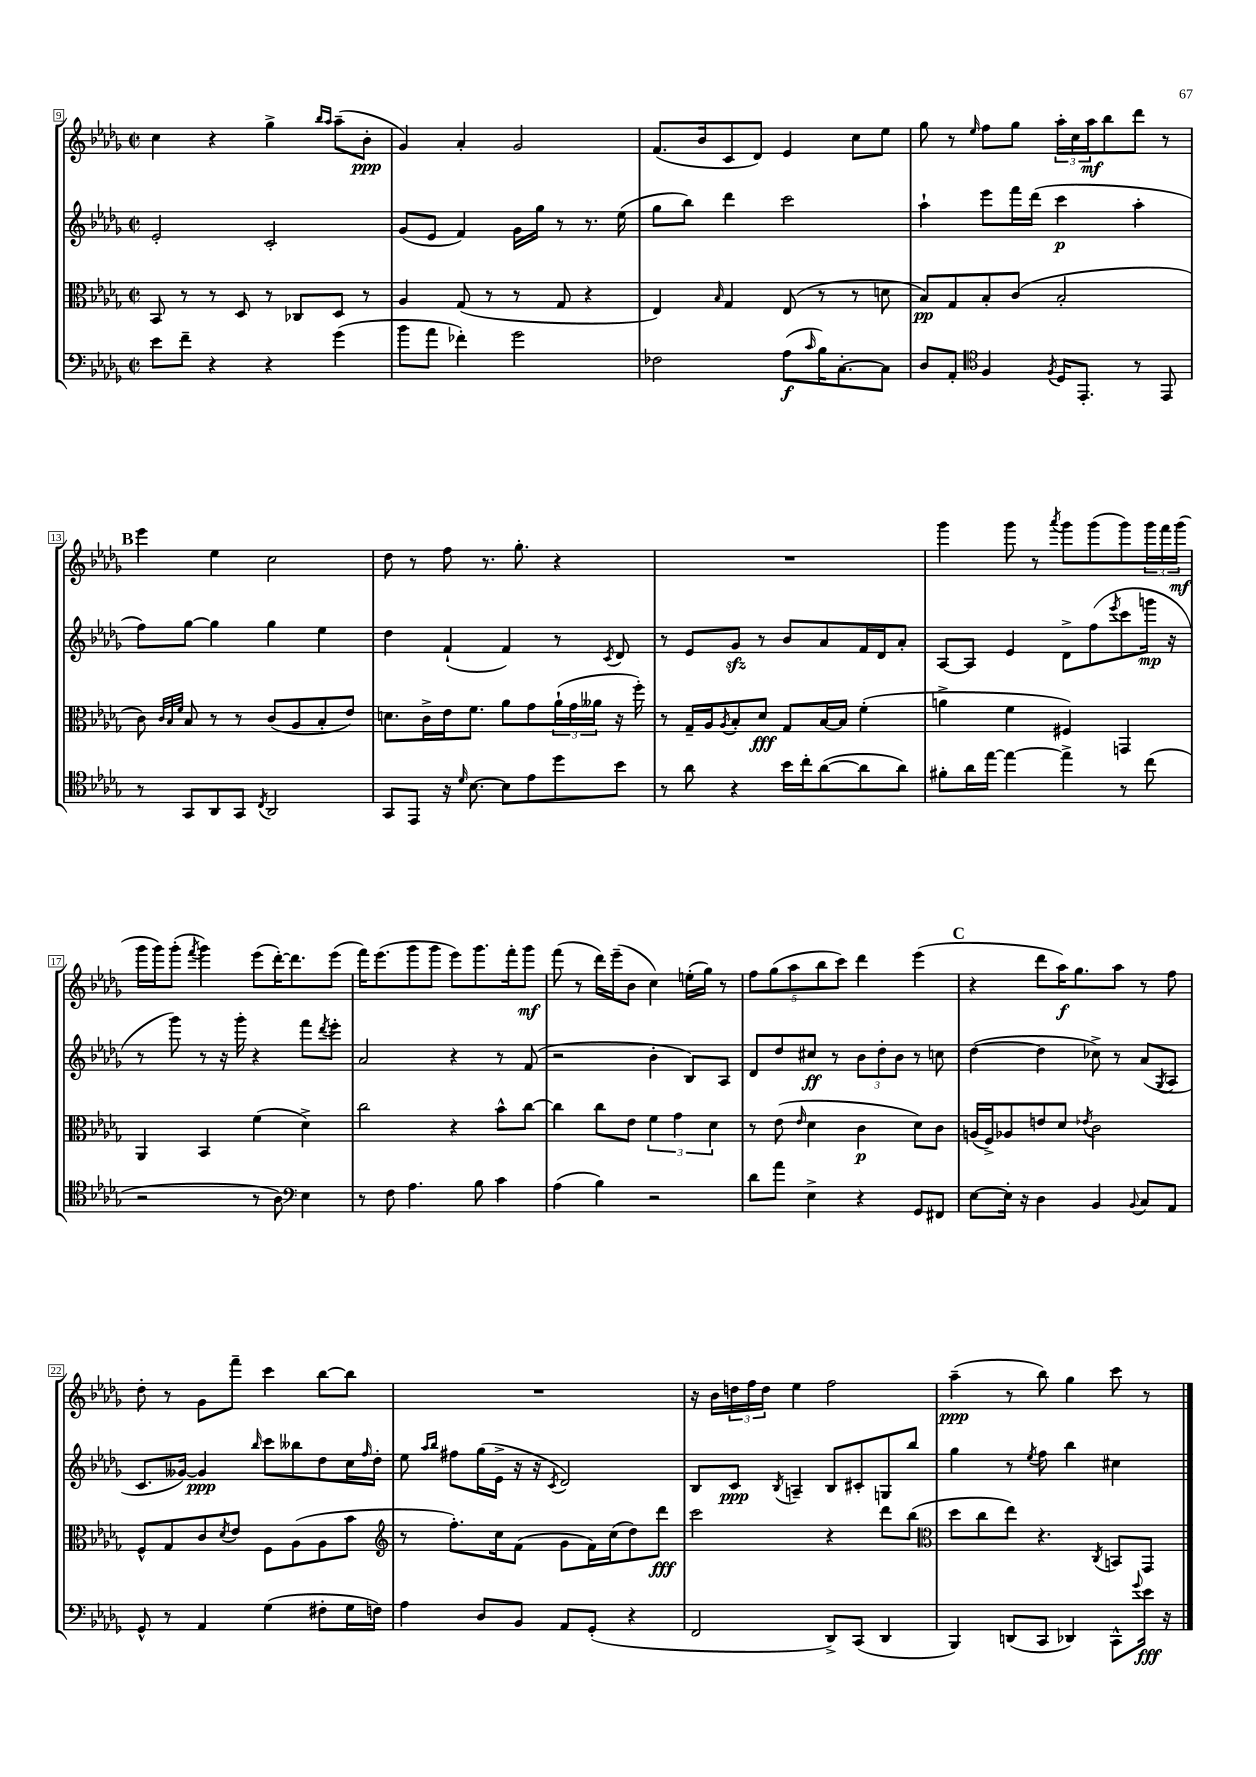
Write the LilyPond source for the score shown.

<<
\new StaffGroup <<
\new Staff = "s0" {
    \clef treble \key des \major \defaultTimeSignature \time 2/2
    c''4 r4 ges''4-> \grace { bes''16 aes''16 } aes''8--( bes'8-.\ppp |
    ges'4) aes'4-. ges'2 |
    f'8.( bes'16 c'8 des'8) ees'4 c''8 ees''8 |
    ges''8 r8 \grace { ees''16 } f''8 ges''8 \tuplet 3/2 { aes''16-. c''16 aes''16\mf } bes''8 des'''8 r8 |
    \mark \markup { \bold "B" } ees'''4 ees''4 c''2 |
    des''8 r8 f''8 r8. ges''8.-. r4 |
    R1 |
    ges'''4 ges'''8 r8 \acciaccatura { aes'''8 } ges'''8 ges'''8( ges'''8) \tuplet 3/2 { ges'''16 f'''16 ges'''16\mf( } |
    ges'''16 ges'''16) ges'''8-.( \acciaccatura { f'''8 } ges'''4) ees'''8( des'''16~-.) des'''8. ees'''8( |
    f'''16) ees'''8.( ges'''8 ges'''8 ees'''8) ges'''8. f'''16-. ges'''8\mf |
    f'''8( r8 des'''16) ees'''16--( bes'8 c''4) e''16-.( ges''16) r8 |
    \tuplet 5/4 { f''8 ges''8( aes''8 bes''8 c'''8) } des'''4 ees'''4( |
    \mark \markup { \bold "C" } r4 des'''8 aes''16\f) ges''8. aes''8 r8 f''8 |
    des''8-. r8 ges'8 f'''8-- c'''4 bes''8~ bes''8 |
    R1 |
    r16 bes'16 \tuplet 3/2 { d''16 f''16 d''16 } ees''4 f''2 |
    aes''4--\ppp( r8 bes''8) ges''4 c'''8 r8 \bar "|." |
}
\new Staff = "s1" {
    \clef treble \key des \major \defaultTimeSignature \time 2/2
    ees'2-. c'2-. |
    ges'8( ees'8 f'4) ges'16 ges''16 r8 r8. ees''16( |
    ges''8 bes''8) des'''4 c'''2 |
    aes''4-! ees'''8 f'''16 des'''16( c'''4\p aes''4-. |
    \mark \markup { \bold "B" } f''8) ges''8~ ges''4 ges''4 ees''4 |
    des''4 f'4-!( f'4) r8 \acciaccatura { c'8 } des'8 |
    r8 ees'8 ges'8\sfz r8 bes'8 aes'8 f'16 des'16 aes'8-. |
    aes8~ aes8 ees'4 des'8-> f''8( \acciaccatura { ees'''8 } c'''8 g'''16\mp r16 |
    r8 ges'''8) r8 r16 ges'''16-. r4 f'''8 \acciaccatura { des'''8 } ees'''8-. |
    aes'2 r4 r8 f'8( |
    r2 bes'4-. bes8) aes8 |
    des'8 des''8 cis''8\ff r8 \tuplet 3/2 { bes'8 des''8-. bes'8 } r8 c''8 |
    \mark \markup { \bold "C" } des''4~( des''4 ces''8->) r8 aes'8( \acciaccatura { ges8 } aes8 |
    c'8. geses'16~) geses'4\ppp \grace { bes''16 } c'''8 beses''8 des''8 c''16 \grace { f''16 } des''16-. |
    ees''8 \grace { aes''16 bes''16 } fis''8 ges''16( ees'16-> r16 r16 \acciaccatura { c'8 } des'2) |
    bes8 c'8\ppp \acciaccatura { bes8 } a4-- bes8 cis'8-. g8 bes''8 |
    ges''4 r8 \acciaccatura { ees''8 } f''8 bes''4 cis''4 \bar "|." |
}
\new Staff = "s2" {
    \clef alto \key des \major \defaultTimeSignature \time 2/2
    bes,8 r8 r8 des8 r8 ces8 des8 r8 |
    aes4 ges8( r8 r8 ges8 r4 |
    ees4) \grace { bes16 } ges4 ees8( r8 r8 d'8 |
    bes8\pp) ges8 bes8-. c'8( bes2-. |
    \mark \markup { \bold "B" } c'8) \grace { c'32 bes32 f'32 } bes8 r8 r8 c'8( aes8 bes8-. ees'8) |
    d'8. c'16-> ees'16 f'8. aes'8 ges'8 \tuplet 3/2 { aes'16-!( ges'16 aeses'16 } r16 f''16-.) |
    r8 ges16-- aes16 \acciaccatura { aes8 } bes8-. des'8\fff ges8 bes16~ bes16 f'4-.( |
    a'4-> f'4 fis4) g,4 |
    aes,4 bes,4 f'4( des'4->) |
    c''2 r4 bes'8-^ c''8~ |
    c''4 c''8 ees'8 \tuplet 3/2 { f'4 ges'4 des'4 } |
    r8 ees'8( \grace { ees'16 } des'4 c'4\p des'8) c'8 |
    \mark \markup { \bold "C" } a16( f16->) aes8 e'8 des'8 \acciaccatura { ees'8 } c'2 |
    f8-^ ges8 c'8 \acciaccatura { des'8 } ees'8 f8 aes8( aes8 bes'8 |
    \clef treble r8 f''8.-.) c''16 f'8( ges'8 f'16) c''16( des''8) des'''8\fff |
    c'''2 r4 des'''8 bes''8( |
    \clef alto des''8 c''8 ees''8) r4. \acciaccatura { c8 } b,8 ges,8 \bar "|." |
}
\new Staff = "s3" {
    \clef bass \key des \major \defaultTimeSignature \time 2/2
    ees'8 f'8-- r4 r4 ges'4( |
    bes'8 aes'8 fes'4-.) ges'2 |
    fes2 aes8\f( \grace { c'16 } bes16) c8.~-. c8 |
    des8 aes,8-. \clef tenor f4 \acciaccatura { f8 } des16 ees,8.-. r8 ees,8 |
    \mark \markup { \bold "B" } r8 ges,8 aes,8 ges,8 \acciaccatura { c8 } aes,2 |
    ges,8 ees,8 r16 \grace { des'16 } bes8.~ bes8 ees'8 des''8 bes'8 |
    r8 aes'8 r4 bes'16 c''16-. aes'8~( aes'8 aes'8) |
    fis'8-. aes'16 ees''16~ ees''4~ ees''4-> r8 c''8( |
    r2 r8 aes8) \clef bass ees4 |
    r8 f8 aes4. bes8 c'4 |
    aes4( bes4) r2 |
    des'8 aes'8 ees4-> r4 ges,8 fis,8 |
    \mark \markup { \bold "C" } ees8~ ees16-. r16 des4 bes,4 \appoggiatura { bes,8 } c8 aes,8 |
    ges,8-^ r8 aes,4 ges4( fis8-. ges16 f16) |
    aes4 des8 bes,8 aes,8 ges,8-.( r4 |
    f,2 des,8->) c,8( des,4 |
    bes,,4) d,8( c,8 des,4) c,8-^ \appoggiatura { ges'8 } ees'16\fff r16 \bar "|." |
}
>>
>>
\layout { \context { \Score currentBarNumber = #9 \override BarNumber.stencil = #(make-stencil-boxer 0.1 0.3 ly:text-interface::print) } }
